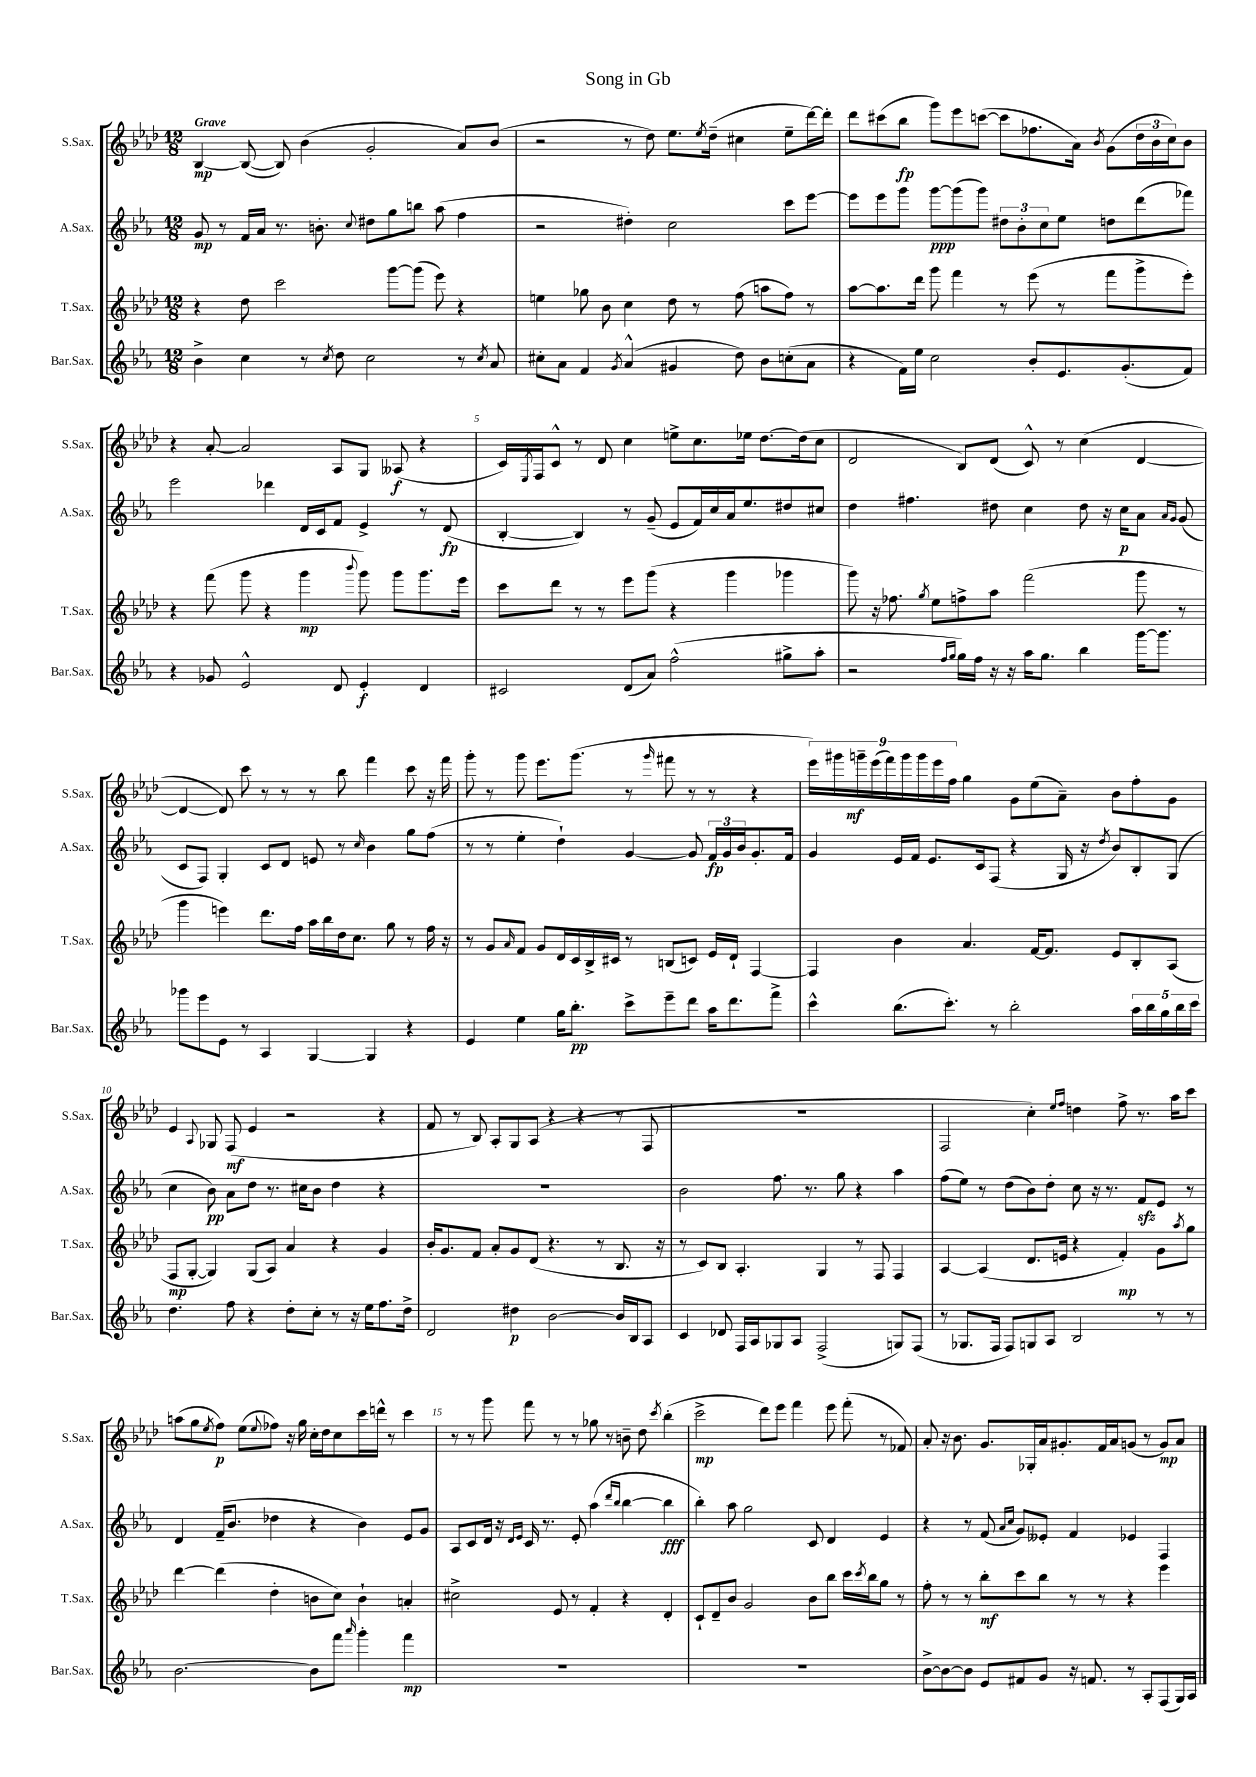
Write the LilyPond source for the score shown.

\header { title = "Song in Gb" }
<<
\new StaffGroup <<
\new Staff = "s0" \with { instrumentName = "S.Sax." shortInstrumentName = "S.Sax." } {
    \clef treble \key aes \major \numericTimeSignature \time 12/8 \tempo "Grave"
    bes4~\mp bes8~( bes8) bes'4( g'2-. aes'8) bes'8( |
    r2 r8 des''8) ees''8. \acciaccatura { ees''8 } des''16--( cis''4 ees''8-- des'''16~) des'''16-. |
    des'''8 cis'''8( bes''8\fp g'''8) ees'''8 c'''8~( c'''8 fes''8. aes'16) \acciaccatura { bes'8 } g'8( \tuplet 3/2 { des''16 bes'16 c''16) } bes'8 |
    r4 aes'8~-. aes'2 aes8 g8 aeses8\f( r4 |
    c'16) \acciaccatura { ees8 } f16 c'8-^ r8 des'8 c''4 e''8-> c''8. ees''16 des''8.~ des''16( c''8 |
    des'2 bes8) des'8( c'8-^) r8 c''4( des'4~ |
    des'4~ des'8) c'''8 r8 r8 r8 bes''8 f'''4 c'''8 r16 f'''16 |
    g'''8-. r8 g'''8 ees'''8. g'''8.( r8 \grace { g'''16 } fis'''8 r8 r8 r4 |
    \tuplet 9/8 { ees'''16) gis'''16 g'''16--\mf ees'''16( f'''16) g'''16 g'''16 ees'''16 f''16 } g''4 g'8 ees''8( aes'8--) bes'8 f''8-. g'8 |
    ees'4 \appoggiatura { aes8 } ges8 f8\mf( ees'4 r2 r4 |
    f'8 r8 bes8) aes8-. g8 aes8( r4 r4 r8 f8 |
    R1. |
    f2 c''4-.) \grace { ees''16 f''16 } d''4 f''8-> r8. aes''16 c'''8 |
    a''8( g''8 \acciaccatura { ees''8 } f''8\p) ees''8( \appoggiatura { ees''8 } fes''8) r16 g''16 c''16-. des''16 c''8 c'''16 d'''16-^ r8 c'''4 |
    r8 r8 g'''8 f'''8 r8 r8 ges''8 r8 b'8-- des''8 \acciaccatura { c'''8 } bes''4-.( |
    c'''2->\mp des'''8) ees'''8 f'''4 ees'''8 f'''8-.( r8 fes'8) |
    aes'8-. r16 bes'8. g'8. ges16-. aes'16 gis'8.-. f'16 aes'16 g'8( r8 g'8\mp) aes'8 \bar "|." |
}
\new Staff = "s1" \with { instrumentName = "A.Sax." shortInstrumentName = "A.Sax." } {
    \clef treble \key ees \major \numericTimeSignature \time 12/8
    g'8\mp r8 f'16 aes'16 r8. b'8.-. \appoggiatura { c''8 } dis''8 g''8 b''8 aes''8( f''4 |
    r2 dis''4-.) c''2 c'''8 ees'''8~ |
    ees'''8 ees'''8 g'''8 g'''8~\ppp g'''8( g'''8) \tuplet 3/2 { dis''8 bes'8-. c''8 } ees''8 d''8 d'''8( fes'''8) |
    ees'''2 des'''4 d'16 c'16 f'8 ees'4-> r8 d'8\fp( |
    bes4~-. bes4) r8 g'8--( ees'8 f'16) c''16 aes'16 ees''8. dis''8 cis''8 |
    d''4 fis''4. dis''8 c''4 dis''8 r16 c''16\p aes'8 \grace { aes'16 g'16 } g'8( |
    c'8 f8) g4-. c'8 d'8 e'8 r8 \grace { c''16 } bes'4 g''8 f''8( |
    r8 r8 ees''4-. d''4-!) g'4~ g'8 \tuplet 3/2 { f'16\fp g'16 bes'16 } g'8.-. f'16 |
    g'4 ees'16 f'16 ees'8. c'16 f8( r4 g16 r16 \acciaccatura { d''8 } bes'8) bes8-. g8( |
    c''4 bes'8\pp) aes'8 d''8 r8. cis''16 bes'8 d''4 r4 |
    R1. |
    bes'2 f''8. r8. g''8 r4 aes''4 |
    f''8( ees''8) r8 d''8( bes'8) d''8-. c''8 r16 r8. f'8\sfz ees'8 r8 |
    d'4 f'16--( bes'8. des''4 r4 bes'4) ees'8 g'8 |
    aes8 c'8 d'16 r16 \grace { d'16 ees'16 } c'16 r8. ees'8-. aes''4( \grace { d'''16 bes''16 } bes''4~ bes''4\fff |
    bes''4-.) aes''8 g''2 c'8 d'4 ees'4 |
    r4 r8 f'8( \grace { aes'16 c''16 } g'8) eeses'8-. f'4 ees'4 f4 \bar "|." |
}
\new Staff = "s2" \with { instrumentName = "T.Sax." shortInstrumentName = "T.Sax." } {
    \clef treble \key aes \major \numericTimeSignature \time 12/8
    r4 des''8 c'''2 g'''8~ g'''8( ees'''8) r4 |
    e''4 ges''8 bes'8 c''4 des''8 r8 f''8( a''8 f''8) r8 |
    aes''8~ aes''8. des'''16 g'''8 f'''4 r8 ees'''8( r8 f'''8 g'''8-> ees'''8-.) |
    r4 f'''8( g'''8 r4 g'''4\mp \appoggiatura { bes'''8 } g'''8) g'''8 g'''8. ees'''16 |
    c'''8 des'''8 r8 r8 ees'''8 g'''8( r4 g'''4 ges'''4 |
    g'''8) r16 fes''8. \acciaccatura { g''8 } ees''8 f''8-> aes''8 f'''2( g'''8 r8 |
    g'''4 e'''4) des'''8. f''16 aes''16 bes''16 des''16 c''8. g''8 r8 f''16 r16 |
    r8 g'8 \grace { aes'16 } f'8 g'8 des'16 c'16 bes16-> cis'16 r8 b8( c'8) ees'16 des'16-! f4~ |
    f4 bes'4 aes'4. f'16~ f'8. ees'8 bes8-. aes8( |
    f8\mp g8~-. g4) g8( aes8) aes'4 r4 g'4 |
    bes'16-. g'8. f'8 aes'8-. g'8 des'8( r4. r8 bes8. r16 |
    r8 c'8) bes8 aes4.-. g4 r8 f8 f4 |
    aes4~ aes4( des'8. e'16 r4 f'4-.\mp) g'8 \acciaccatura { aes''8 } g''8 |
    des'''4~ des'''4( des''4-. b'8 c''8) b'4-! a'4-. |
    cis''2-> ees'8 r8 f'4-. r4 des'4-. |
    c'8-! des'8-- bes'8 g'2 bes'8 bes''8 c'''16 \acciaccatura { c'''8 } bes''16 g''8 r8 |
    f''8-. r8 r8 bes''8-.\mf c'''8 bes''8 r8 r8 r4 ees'''4 \bar "|." |
}
\new Staff = "s3" \with { instrumentName = "Bar.Sax." shortInstrumentName = "Bar.Sax." } {
    \clef treble \key ees \major \numericTimeSignature \time 12/8
    bes'4-> c''4 r8 \acciaccatura { c''8 } d''8 c''2 r8 \acciaccatura { c''8 } aes'8 |
    cis''8-. aes'8 f'4 \acciaccatura { g'8 } aes'4-^( gis'4 d''8) bes'8 c''8-.( aes'8 |
    r4 f'16) ees''16 c''2 bes'8-. ees'8. g'8.-.( f'8) |
    r4 ges'8 ees'2-^ d'8 ees'4-.\f d'4 |
    cis'2 d'8( aes'8) f''2-^( gis''8-> aes''8-. |
    r2 \grace { f''16 g''16 } g''16) f''16 r16 r16 aes''16 g''8. bes''4 g'''16~ g'''8. |
    ges'''8 ees'''8 ees'8 r8 aes4 g4~ g4 r4 |
    ees'4 ees''4 g''16 bes''8.-.\pp c'''8-> ees'''8-- d'''8 aes''16 d'''8. f'''8-> |
    c'''4-^ bes''8.( c'''8.-.) r8 bes''2-. \tuplet 5/4 { aes''16 bes''16 g''16 bes''16 c'''16 } |
    d''4. f''8 r4 d''8-. c''8-. r8 r16 ees''16 f''8. d''16-> |
    d'2 dis''4\p bes'2~ bes'16 bes16 aes8 |
    c'4 des'8 f16 aes16 ges8 aes8 f2->( g8) f8( |
    r8 ges8. f16 f8) g8 aes8 bes2 r8 r8 |
    bes'2.~ bes'8 f'''8 \grace { aes'''16 } g'''4-. f'''4\mp |
    R1. |
    R1. |
    bes'8~-> bes'8~ bes'8 ees'8 fis'8 g'8 r16 f'8. r8 aes8-. f8( g16) aes16 \bar "|." |
}
>>
>>
\layout { \context { \Score \override BarNumber.break-visibility = ##(#f #t #t) barNumberVisibility = #(every-nth-bar-number-visible 5) } }
